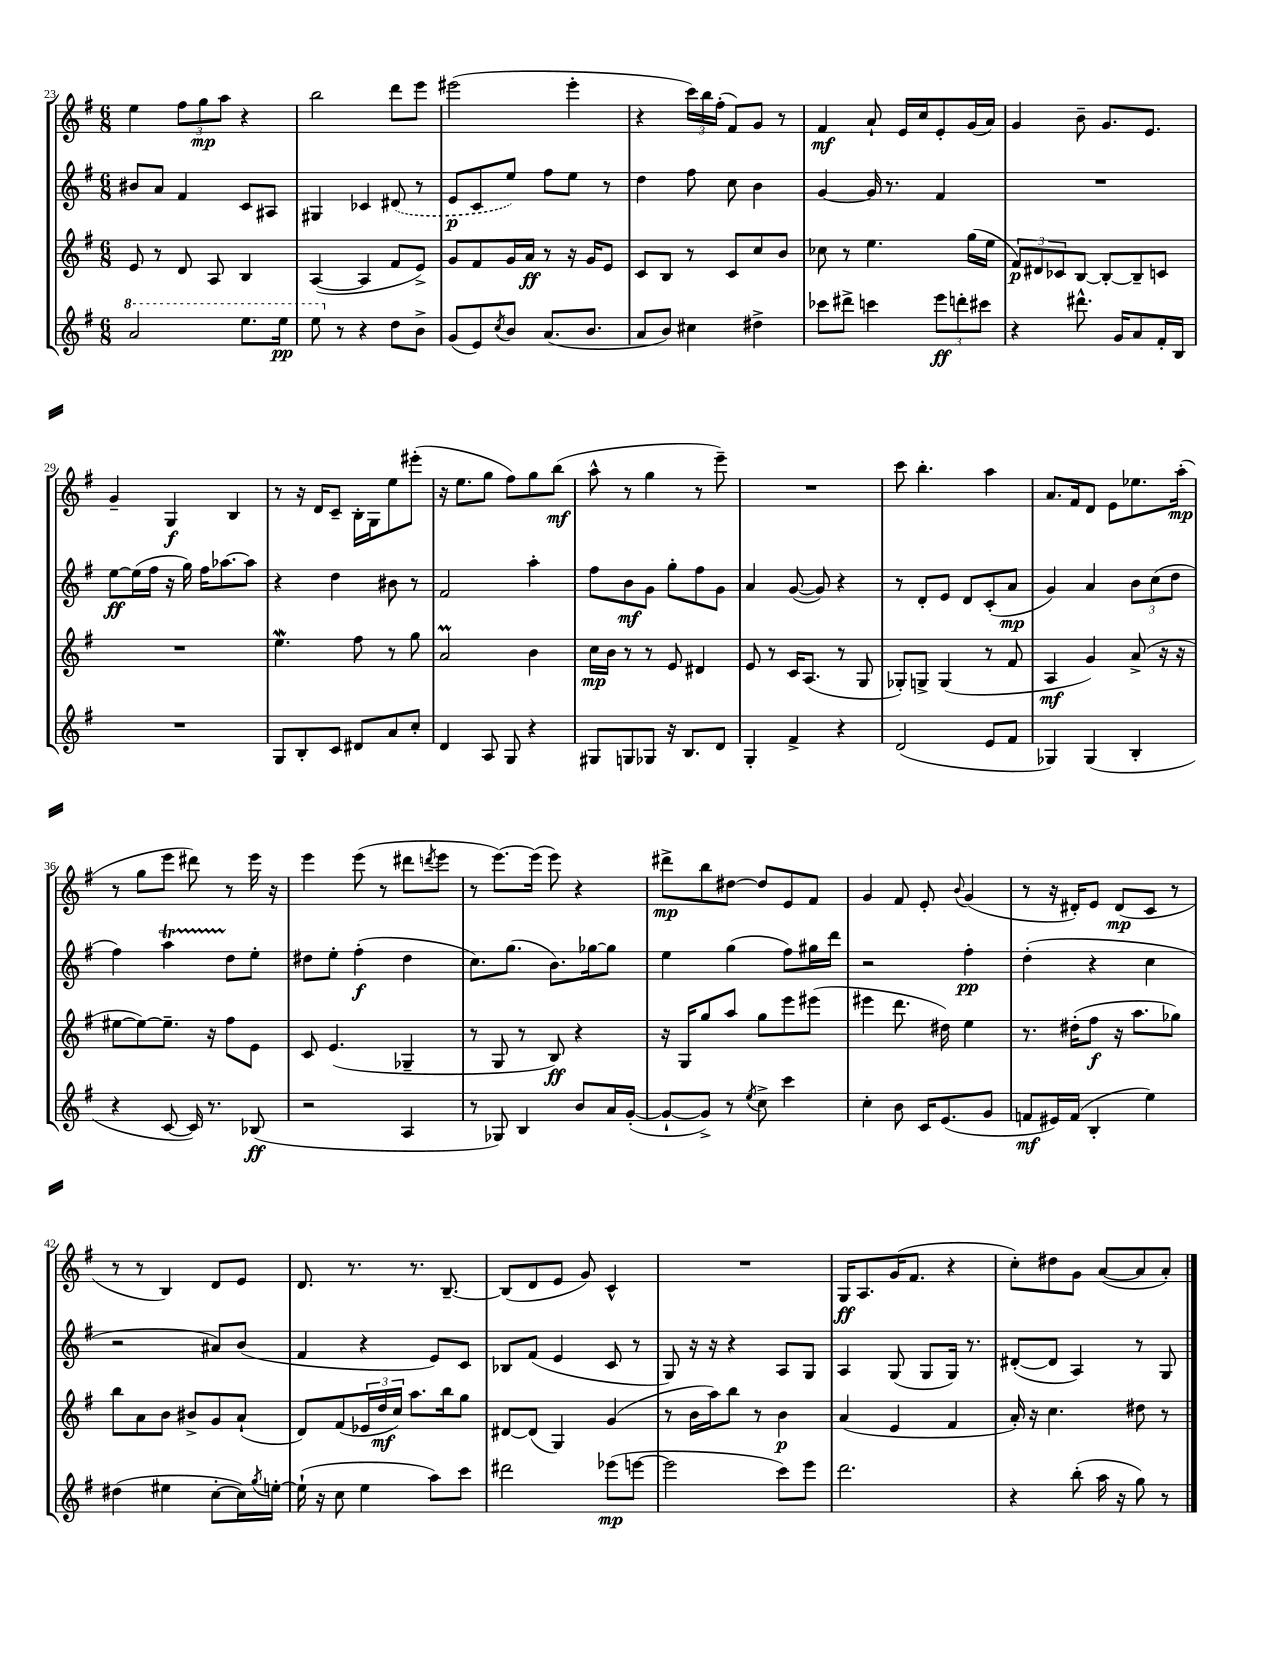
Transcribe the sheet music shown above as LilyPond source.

<<
\new StaffGroup <<
\new Staff = "s0" {
    \clef treble \key g \major \numericTimeSignature \time 6/8
    e''4 \tuplet 3/2 { fis''8 g''8\mp a''8 } r4 |
    b''2 d'''8 e'''8 |
    eis'''2( eis'''4-. |
    r4 \tuplet 3/2 { c'''16) b''16 fis''16-.( } fis'8) g'8 r8 |
    fis'4\mf a'8-! e'16 c''16 e'8-. g'16( a'16) |
    g'4 b'8-- g'8. e'8. |
    g'4-- g4\f b4 |
    r8 r16 d'16 c'8-- b16-. g16 e''8 eis'''8-.( |
    r16 e''8. g''8 fis''8) g''8 b''8\mf( |
    a''8-^ r8 g''4 r8 e'''8--) |
    R2. |
    c'''8 b''4.-. a''4 |
    a'8. fis'16 d'8 e'8 ees''8. a''16-.\mp( |
    r8 g''8 e'''8 dis'''8) r8 e'''16 r16 |
    e'''4 e'''8( r8 dis'''8 \acciaccatura { d'''8 } e'''8 |
    r8 e'''8.~) e'''16( e'''8) r4 |
    dis'''8->\mp b''8 dis''8~ dis''8 e'8 fis'8 |
    g'4 fis'8 e'8-. \appoggiatura { b'8 } g'4( |
    r8 r16 dis'16-.) e'8 dis'8\mp( c'8 r8 |
    r8 r8 b4) d'8 e'8 |
    d'8. r8. r8. b8.~-- |
    b8( d'8 e'8 g'8) c'4-^ |
    R2. |
    g16\ff a8. g'16( fis'8. r4 |
    c''8-.) dis''8 g'8 a'8~( a'8 a'8-.) \bar "|." |
}
\new Staff = "s1" {
    \clef treble \key g \major \numericTimeSignature \time 6/8
    bis'8 a'8 fis'4 c'8 ais8 |
    gis4 ces'4 \once \slurDashed dis'8( r8 |
    e'8\p c'8 e''8) fis''8 e''8 r8 |
    d''4 fis''8 c''8 b'4 |
    g'4~ g'16 r8. fis'4 |
    R2. |
    e''8~\ff e''16( fis''16 r16 g''16) fis''16 aes''8.~ aes''8 |
    r4 d''4 bis'8 r8 |
    fis'2 a''4-. |
    fis''8 b'8\mf g'8 g''8-. fis''8 g'8 |
    a'4 g'8~( g'8) r4 |
    r8 d'8-. e'8 d'8 c'8-.( a'8\mp |
    g'4) a'4 \tuplet 3/2 { b'8 c''8( d''8 } |
    fis''4) a''4\startTrillSpan d''8\stopTrillSpan e''8-. |
    dis''8 e''8-. fis''4-.\f( dis''4 |
    c''8.) g''8.( b'8.) ges''16~ ges''8 |
    e''4 g''4( fis''8) gis''16 d'''16 |
    r2 fis''4-.\pp |
    d''4-.( r4 c''4 |
    r2 ais'8) b'8( |
    fis'4 r4 e'8) c'8 |
    bes8 fis'8( e'4 c'8 r8 |
    g8) r16 r16 r4 a8 g8 |
    a4 g8( g8 g16) r8. |
    dis'8~-.( dis'8 a4) r8 g8 \bar "|." |
}
\new Staff = "s2" {
    \clef treble \key g \major \numericTimeSignature \time 6/8
    e'8 r8 d'8 a8 b4 |
    a4~( a4 fis'8 e'8->) |
    g'8 fis'8 g'16 a'16\ff r8 r16 g'16 e'8 |
    c'8 b8 r8 c'8 c''8 b'8 |
    ces''8 r8 e''4. g''16( e''16 |
    \tuplet 3/2 { fis'8\p) dis'8 ces'8 } b8~ b8~-. b8-- c'8 |
    R2. |
    e''4.\mordent fis''8 r8 g''8 |
    a'2\prall b'4 |
    c''16\mp b'16 r8 r8 e'8 dis'4 |
    e'8 r8 c'16 a8.( r8 g8 |
    ges8-.) g8-> g4( r8 fis'8 |
    a4\mf g'4) a'8->( r16 r16 |
    eis''8~ eis''8~) eis''8.-- r16 fis''8 e'8 |
    c'8 e'4.( ges4-- |
    r8 g8 r8 b8\ff) r4 |
    r16 g16 g''8 a''8 g''8 e'''8 eis'''8( |
    eis'''4 d'''8. dis''16) e''4 |
    r8. dis''16-.( fis''8\f r16 a''8. ges''8) |
    b''8 a'8 b'8 bis'8-> g'8 a'8-!( |
    d'8) fis'8( \tuplet 3/2 { ees'16 d''16\mf c''16) } a''8. b''16 g''8 |
    dis'8~ dis'8( g4) g'4( |
    r8 b'16 a''16) b''8 r8 b'4\p |
    a'4( e'4 fis'4 |
    a'16-.) r16 c''4. dis''8 r8 \bar "|." |
}
\new Staff = "s3" {
    \clef treble \key g \major \numericTimeSignature \time 6/8
    \ottava #1 a''2 e'''8. e'''16\pp |
    e'''8 \ottava #0 r8 r4 d''8 b'8-> |
    g'8( e'8) \acciaccatura { c''8 } b'8 a'8.( b'8. |
    a'8 b'8) cis''4 dis''4-> |
    ces'''8 dis'''8-> c'''4 \tuplet 3/2 { e'''8\ff d'''8-. cis'''8 } |
    r4 dis'''8.-^ g'16 a'8 fis'16-. b16 |
    R2. |
    g8 b8-. c'8 dis'8 a'8 c''8-. |
    d'4 a8 g8 r4 |
    gis8 g8 ges8 r16 b8. d'8 |
    g4-. fis'4-> r4 |
    d'2( e'8 fis'8 |
    ges4) ges4( b4-. |
    r4 c'8~ c'16) r8. bes8\ff( |
    r2 a4 |
    r8 ges8) b4 b'8 a'16 g'16~-.( |
    g'8~-! g'8->) r8 \acciaccatura { e''8 } c''8-> c'''4 |
    c''4-. b'8 c'16 e'8.( g'8 |
    f'8\mf eis'16) f'16( b4-. e''4) |
    dis''4( eis''4 c''8~-. c''16) \acciaccatura { g''8 } e''16~-. |
    e''16-!( r16 c''8 e''4 a''8) c'''8 |
    dis'''2 ees'''8\mp( e'''8~ |
    e'''2 c'''8) e'''8 |
    d'''2. |
    r4 b''8-.( a''16 r16 g''8) r8 \bar "|." |
}
>>
>>
\layout { \context { \Score currentBarNumber = #23 } }
